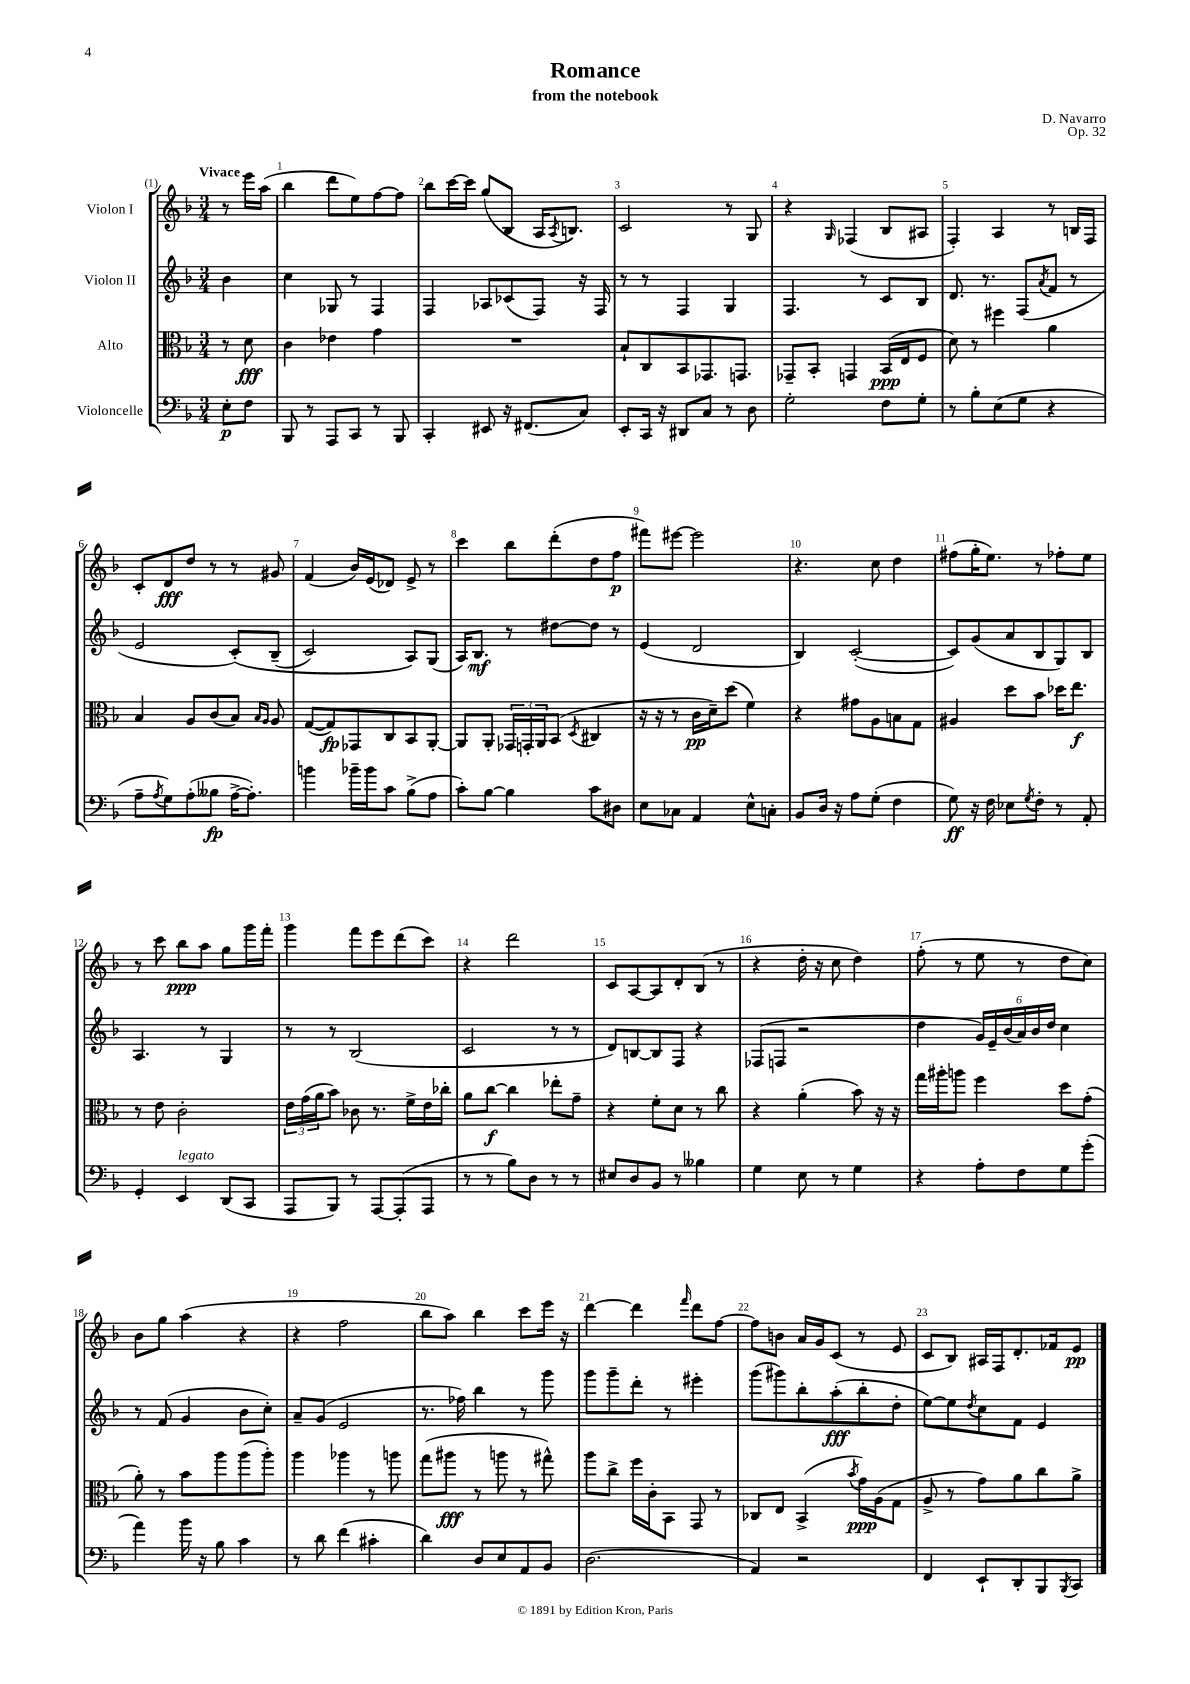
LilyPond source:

\header { title = "Romance" composer = "D. Navarro" subtitle = "from the notebook" opus = "Op. 32" }
<<
\new StaffGroup <<
\new Staff = "s0" \with { instrumentName = "Violon I" } {
    \clef treble \key f \major \numericTimeSignature \time 3/4 \partial 4 \tempo "Vivace"
    r8 e'''16 a''16( |
    bes''4 d'''8 e''8) f''8~ f''8 |
    bes''8 c'''16~ c'''16 g''8( bes8 a16 \acciaccatura { a8 } b8.) |
    c'2 r8 g8 |
    r4 \grace { g16 } fes4( bes8 ais8 |
    f4-.) a4 r8 b16 f16 |
    c'8-. d'8\fff d''8 r8 r8 gis'8 |
    f'4( bes'16) e'16( des'8) e'8-> r8 |
    c'''4 bes''8 d'''8-.( d''8 f''8\p |
    fis'''8) eis'''8~ eis'''2 |
    r4. c''8 d''4 |
    fis''8( g''16-. e''8.) r8 fes''8-. e''8 |
    r8 c'''8 bes''8\ppp a''8 g''8 g'''16 f'''16-. |
    g'''4 f'''8 e'''8 d'''8( c'''8) |
    r4 d'''2 |
    c'8 a8~ a8 d'8-. bes8( r8 |
    r4 d''16-. r16 c''8 d''4) |
    f''8-.( r8 e''8 r8 d''8 c''8) |
    bes'8 g''8 a''4( r4 |
    r4 f''2 |
    bes''8 a''8) bes''4 c'''8 e'''16 r16 |
    d'''4~ d'''4 \grace { f'''16 } d'''8 f''8~ |
    f''8 b'8 a'16 g'16 c'8( r8 e'8 |
    c'8 bes8) ais16 f16 d'8.-. fes'16 e'8\pp \bar "|." |
}
\new Staff = "s1" \with { instrumentName = "Violon II" } {
    \clef treble \key f \major \numericTimeSignature \time 3/4 \partial 4
    bes'4 |
    c''4 ges8 r8 f4 |
    f4 aes8 ces'8( f8) r16 f16 |
    r8 r8 f4 g4 |
    f4. r8 c'8 bes8 |
    d'8. r8. f8( \acciaccatura { a'8 } f'8 r8 |
    e'2 c'8-.)\( bes8--( |
    c'2) a8\) g8( |
    a16) bes8.\mf r8 dis''8~ dis''8 r8 |
    e'4( d'2 |
    bes4) c'2~-.( |
    c'8) g'8( a'8 bes8 g8) bes8 |
    a4. r8 g4 |
    r8 r8 bes2( |
    c'2 r8 r8 |
    d'8) b8~ b8 f8 r4 |
    fes8( f8 r2 |
    d''4 \tuplet 6/4 { g'16) e'16-- bes'16( a'16) bes'16 d''16 } c''4 |
    r8 f'8( g'4 bes'8 c''8-.) |
    a'8-- g'8( e'2 |
    r8. fes''16) bes''4 r8 g'''8 |
    g'''8 g'''8-- d'''8-. r8 eis'''4-. |
    g'''8( gis'''8) bes''8-. a''8-.\fff( bes''8-. d''8-. |
    e''8~) e''8 \acciaccatura { d''8 } c''8 f'8 e'4 \bar "|." |
}
\new Staff = "s2" \with { instrumentName = "Alto" } {
    \clef alto \key f \major \numericTimeSignature \time 3/4 \partial 4
    r8 d'8\fff |
    c'4 ees'4 g'4 |
    R2. |
    bes8-! c8 bes,8 ges,8. g,8. |
    ges,8-- bes,8-. g,4 bes,16\ppp( e16 f8 |
    d'8) r8 fis''4 a'4 |
    bes4 a8 c'8( bes8) \grace { bes16 a16 } a8 |
    g8~( g8\fp) ges,8 c8 bes,8 a,8~-. |
    a,8 a,8-. \tuplet 3/2 { ges,16 g,16-. a,16 } bes,8( \acciaccatura { d8 } cis4 |
    r16 r16 r8 c'16\pp d'16--) d''8( f'4) |
    r4 gis'8 a8 b8 g8 |
    ais4 d''8 bes'8 des''16 e''8.\f |
    r8 e'8 c'2-. |
    \tuplet 3/2 { e'16 g'16( a'16 } bes'8) ces'8 r8. f'16-> e'16 ces''16-. |
    a'8 c''8~\f c''4 ees''8-. g'8-- |
    r4 f'8-. d'8 r8 c''8 |
    r4 a'4-.( bes'8) r16 r16 |
    g''16 ais''16-. a''8 f''4 d''8 g'8-.( |
    a'8-.) r8 bes'8 a''8 a''8( a''8-.) |
    a''4 aes''4 r8 a''8 |
    g''8( ais''8\fff r8 a''8 r8 gis''8-^) |
    a''8 c''8-> f''16 c'16-. bes,8 g,8 r8 |
    ces8 e8 bes,4->( \acciaccatura { bes'8 } g'16\ppp) a16( g8 |
    a8-> r8 g'8) a'8 c''8 a'8-> \bar "|." |
}
\new Staff = "s3" \with { instrumentName = "Violoncelle" } {
    \clef bass \key f \major \numericTimeSignature \time 3/4 \partial 4
    e8-.\p f8 |
    bes,,8 r8 a,,8 c,8 r8 bes,,8 |
    c,4-. eis,8 r16 fis,8.( c8) |
    e,8-. c,16 r16 dis,8 c8 r8 d8 |
    g2-. f8 g8-. |
    r8 bes8-. e8( g8 r4 |
    a8-- \acciaccatura { a8 } g8) a8-.( beses8\fp a16~-> a8.-.) |
    b'4 bes'16-- bes'16 c'8 bes8->( a8 |
    c'8-.) bes8~ bes4 c'8 dis8 |
    e8 ces8 a,4 e8-^ c8-. |
    bes,8 d16 r16 a8 g8-.( f4 |
    g8\ff) r16 f16 ees8 \acciaccatura { g8 } f8-. r8 a,8-. |
    g,4-. e,4^\markup { \italic "legato" } d,8( c,8 |
    a,,8 bes,,8) r8 a,,8~ a,,8-.( a,,8 |
    r8 r8 bes8) d8 r8 r8 |
    eis8 d8 bes,8 r8 beses4 |
    g4 e8 r8 g4 |
    r4 a8-. f8 g8 g'8-.( |
    a'4) bes'16 r16 bes8 c'4 |
    r8 d'8 f'4( cis'4-. |
    d'4) d8 e8 a,8 bes,8 |
    d2.( |
    a,4) r2 |
    f,4 e,8-! d,8-. bes,,8 \acciaccatura { bes,,8 } c,8 \bar "|." |
}
>>
>>
\layout { \context { \Score \override BarNumber.break-visibility = ##(#f #t #t) barNumberVisibility = #all-bar-numbers-visible } }
